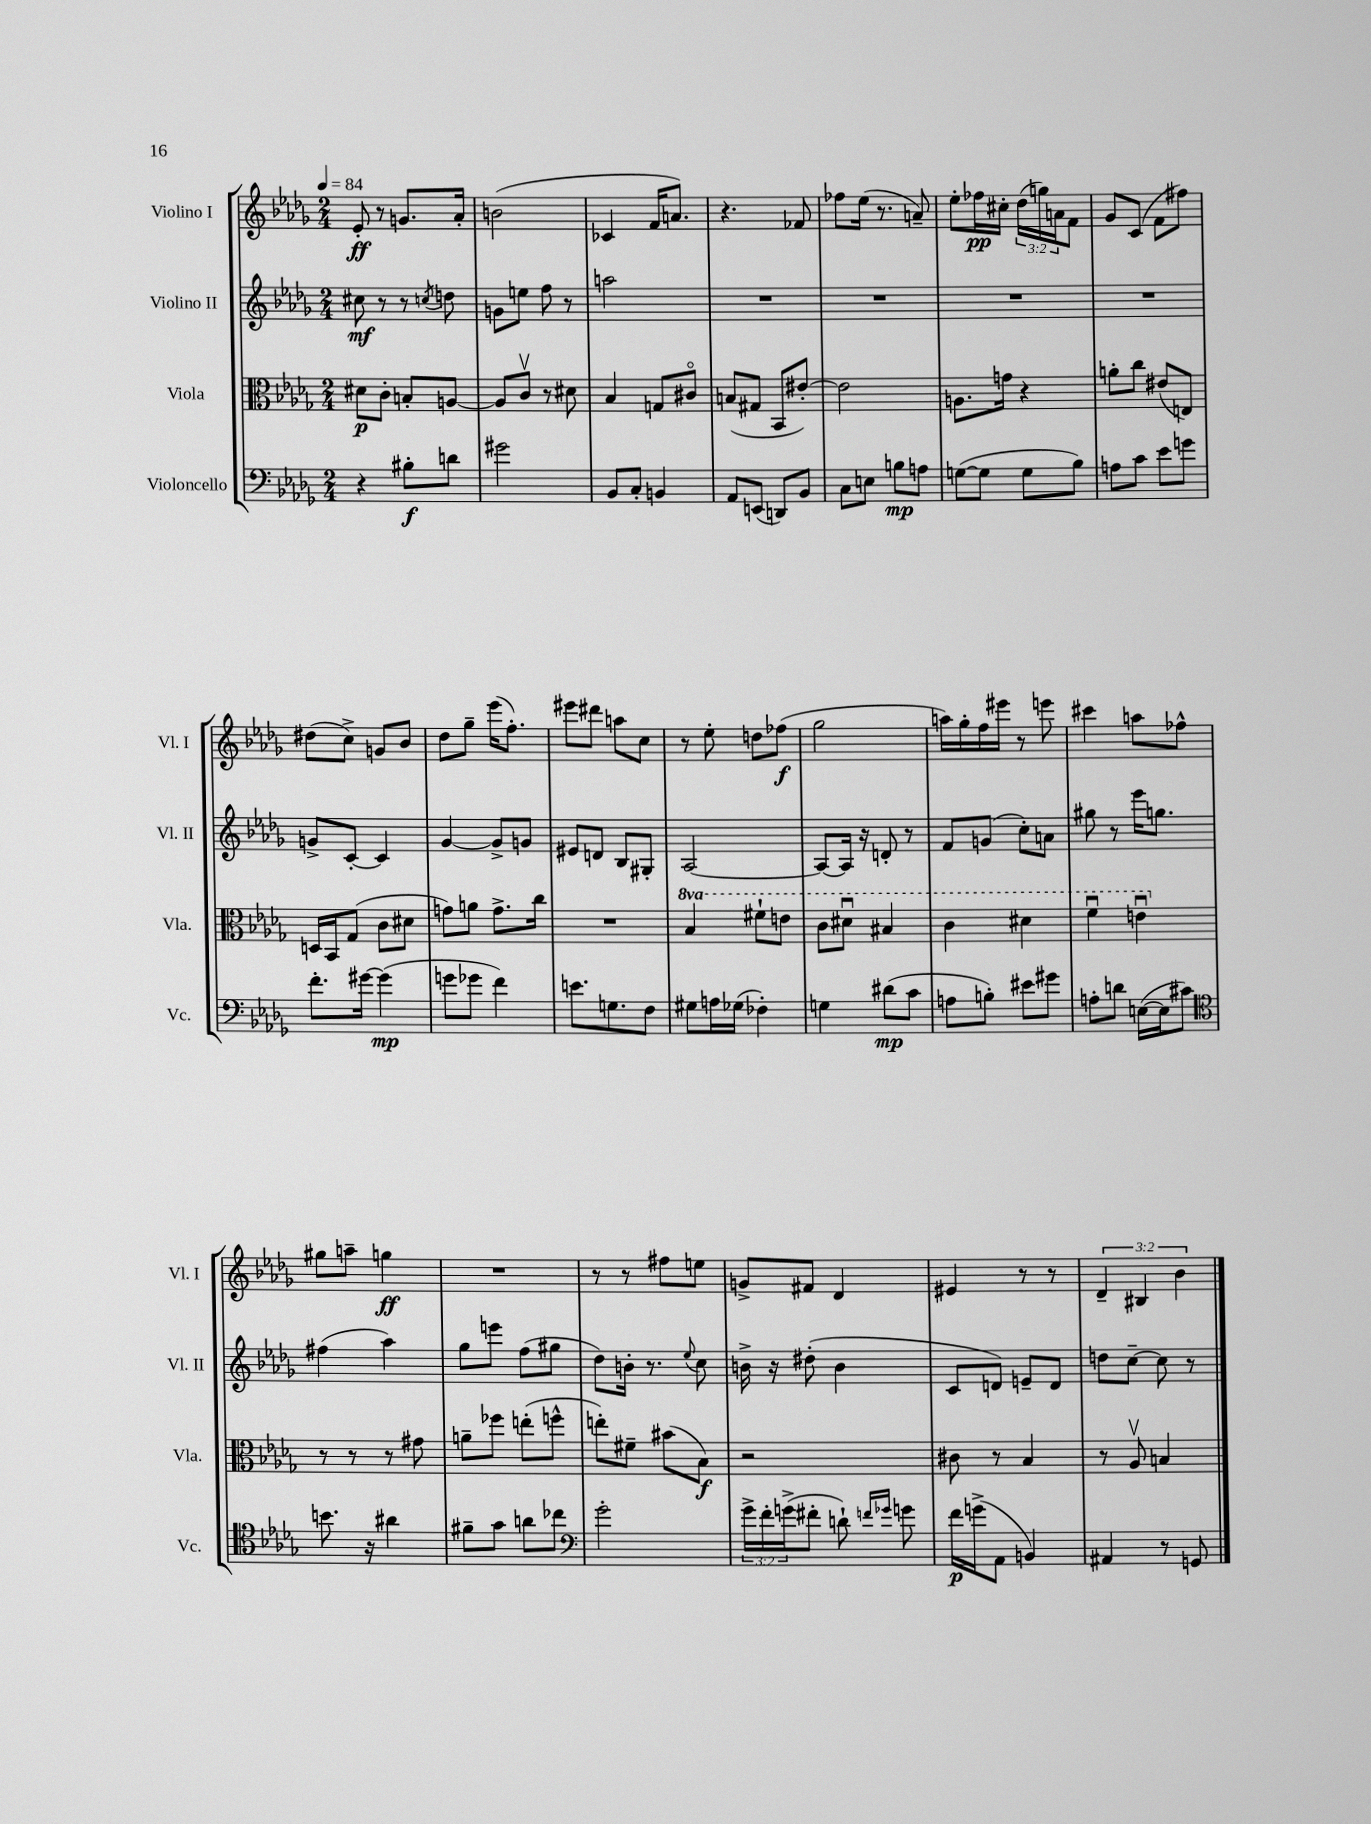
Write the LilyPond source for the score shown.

<<
\new StaffGroup <<
\new Staff = "s0" \with { instrumentName = "Violino I" shortInstrumentName = "Vl. I" } {
    \clef treble \key des \major \numericTimeSignature \time 2/4 \override Staff.TupletNumber.text = #tuplet-number::calc-fraction-text \tempo 4 = 84
    ees'8-.\ff r8 g'8. aes'16-. |
    b'2( |
    ces'4 f'16 a'8.) |
    r4. fes'8 |
    fes''8 ees''16( r8. a'8--) |
    ees''8-. fes''16\pp cis''16-. \tuplet 3/2 { des''16( g''16) a'16 } f'8 |
    ges'8 c'8( f'8 fis''8) |
    dis''8( c''8->) g'8 bes'8 |
    des''8 ges''8-- ees'''16( f''8.-.) |
    eis'''8 dis'''8 a''8 c''8 |
    r8 ees''8-. d''8 fes''8\f( |
    ges''2 |
    a''16) ges''16-. f''16 eis'''16 r8 e'''8 |
    cis'''4 a''8 fes''8-^ |
    gis''8 a''8-- g''4\ff |
    R2 |
    r8 r8 fis''8 e''8 |
    g'8-> fis'8 des'4 |
    eis'4 r8 r8 |
    \tuplet 3/2 { des'4-- bis4 bes'4 } \bar "|." |
}
\new Staff = "s1" \with { instrumentName = "Violino II" shortInstrumentName = "Vl. II" } {
    \clef treble \key des \major \numericTimeSignature \time 2/4
    cis''8\mf r8 r8 \acciaccatura { c''8 } d''8 |
    g'8 e''8 f''8 r8 |
    a''2 |
    R2 |
    R2 |
    R2 |
    R2 |
    g'8-> c'8~-. c'4 |
    ges'4~ ges'8-> g'8 |
    eis'8 d'8 bes8 gis8-. |
    aes2~ |
    aes8~ aes16 r16 d'8-. r8 |
    f'8 g'8( c''8-.) a'8 |
    gis''8 r8 ees'''16 g''8. |
    fis''4( aes''4) |
    ges''8 e'''8 f''8( gis''8 |
    des''8) b'16-. r8. \appoggiatura { ees''8 } c''8 |
    b'16-> r16 dis''8-.( b'4 |
    c'8 d'8) e'8-- d'8 |
    d''8 c''8~-- c''8 r8 \bar "|." |
}
\new Staff = "s2" \with { instrumentName = "Viola" shortInstrumentName = "Vla." } {
    \clef alto \key des \major \numericTimeSignature \time 2/4 \set Staff.ottavationMarkups = #ottavation-simple-ordinals
    dis'8\p c'8-. b8-. a8~ |
    a8 c'8\upbow r8 dis'8 |
    bes4 g8 cis'8\flageolet |
    b8( gis8 bes,8 eis'8~-.) |
    eis'2 |
    a8. g'16 r4 |
    a'8-. c''8 eis'8( e8) |
    d16 bes,16 ges8( c'8 dis'8 |
    g'8) a'8 g'8.-> c''16 |
    R2 |
    \ottava #1 bes'4 fis''8-! e''8 |
    c''8 dis''8\downbow bis'4 |
    c''4 dis''4 |
    f''4\downbow e''4\downbow \ottava #0 |
    r8 r8 r8 gis'8 |
    a'8-- fes''8 e''8-.( f''8-^ |
    e''8-.) fis'8-- bis'8( bes8\f) |
    r2 |
    cis'8 r8 bes4 |
    r8 aes8\upbow b4 \bar "|." |
}
\new Staff = "s3" \with { instrumentName = "Violoncello" shortInstrumentName = "Vc." } {
    \clef bass \key des \major \numericTimeSignature \time 2/4 \override Staff.TupletNumber.text = #tuplet-number::calc-fraction-text
    r4 bis8-.\f d'8 |
    gis'2 |
    bes,8 c8-. b,4 |
    aes,8 e,8( d,8) bes,8 |
    c8 e8 b8\mp a8 |
    g8~( g8 g8 bes8) |
    a8 c'8 ees'8 g'8 |
    f'8.-. gis'16~ gis'4\mp( |
    g'8 ges'8 f'4) |
    e'8. g8. f8 |
    gis8 a16 ges16( fes4-.) |
    g4 dis'8\mp( c'8 |
    a8 b8-.) eis'8 gis'8 |
    a8-. d'8 e16~( e16 cis'8) |
    \clef tenor b'8. r16 ais'4 |
    fis'8-- ges'8 a'8 ces''8 |
    \clef bass ges'2-. |
    \tuplet 3/2 { ges'16-> f'16-. g'16->( } fis'8-. d'8-!) \grace { f'16 ges'16 } g'8 |
    f'16\p g'16->( aes,8 b,4) |
    ais,4 r8 g,8 \bar "|." |
}
>>
>>
\layout { \context { \Score \remove "Bar_number_engraver" } }
